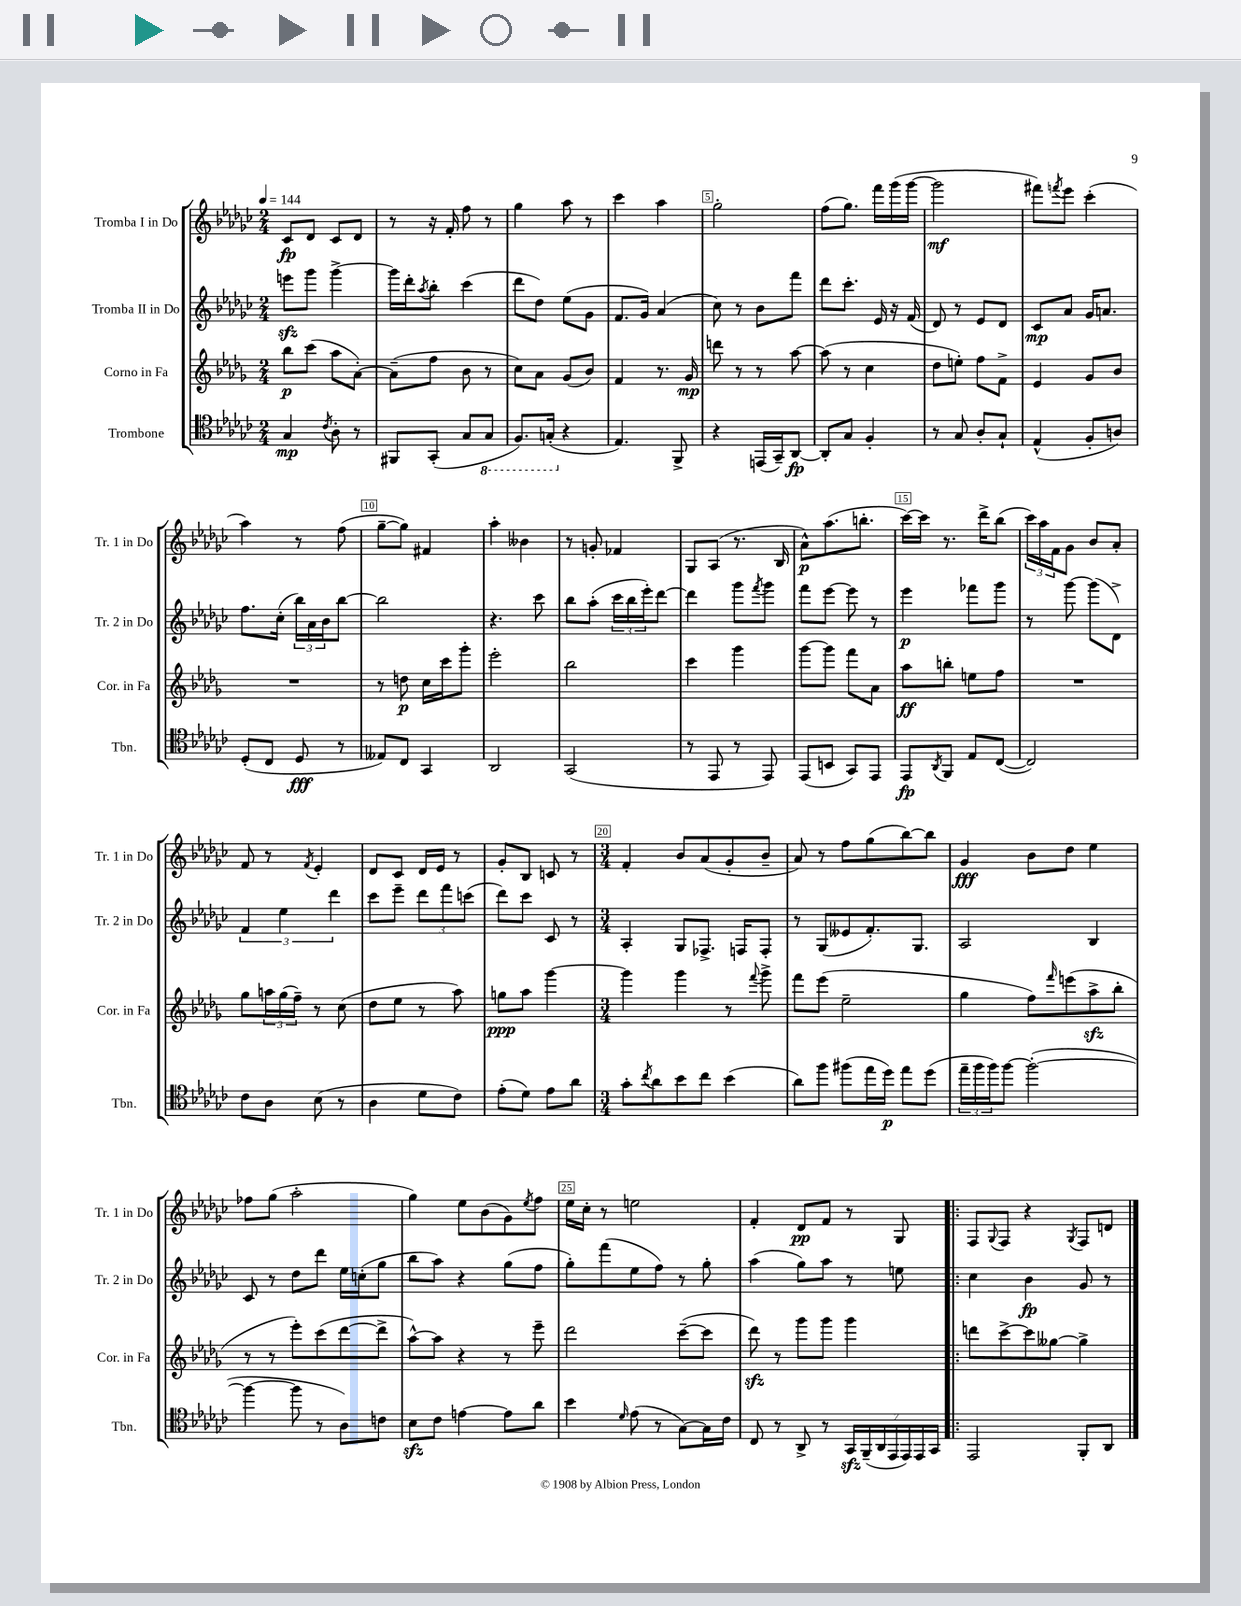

**kern	**kern	**kern	**kern
*staff4	*staff3	*staff2	*staff1
*clefC4	*clefG2	*clefG2	*clefG2
*k[b-e-a-d-g-c-]	*k[b-e-a-d-g-]	*k[b-e-a-d-g-c-]	*k[b-e-a-d-g-c-]
*M2/4	*M2/4	*M2/4	*M2/4
*MM144	*MM144	*MM144	*MM144
4G-/	8bb-\L	8eee\L	8c-/L
.	(8ccc\J	8ggg-\J	8d-/J
8qc-/	.	.	.
8A-'\	8aa-\L	[4ggg-^\	8c-/L
8r	[8a-'\J)	.	8d-/J
=	=	=	=
8FF#/L	(8a-~\]L	16ggg-\]LL	8r
.	.	16ddd-'\J	.
.	.	8qaa-/	.
(8GG-'/J	8ff\J	8bb-'\J	16r
.	.	.	16f'/
8G-/L	8b-\	(4ccc-\	8ff\
8GG-/J	8r	.	8r
=	=	=	=
8.FF/L)	8cc\L)	8ddd-\L	4gg-\
.	8a-\J	8dd-\J)	.
(16GG'/Jk	.	.	.
4r	(8g-/L	(8ee-\L	8aa-\
.	8b-/J)	8g-\J	8r
=	=	=	=
4.E-/)	4f/	8.f/L	4ccc-\
.	.	16g-/Jk)	.
.	8.r	(4a-/	4aa-\
8FF^/	.	.	.
.	16g-/	.	.
=	=	=	=
4r	8ddd\	8cc-\)	2gg-'\
.	8r	8r	.
(16EE/LL	8r	8b-\L	.
16GG-~/J)	.	.	.
[8AA-/J	[8aa-\	8fff\J	.
=	=	=	=
8AA-'/]L	(8aa-\]	8ddd-\L	(8ff\L
8G-/J	8r	8.ccc-'\J	8.gg-\J)
4F'/	4cc\	.	.
.	.	16e-/	16fff\LL
.	.	16r	(16ggg-\
.	.	(16f/	[16ggg-\JJ
=	=	=	=
8r	8dd-\L	8d-/)	2ggg-\]
8G-/	8ee'\J)	8r	.
8A-'/L	8ff\L	8e-/L	.
8G-`/J	8f^\J	8d-/J	.
=	=	=	=
(4E-^^/	4e-/	8c-/L	8fff#\L)
.	.	.	8qfff/
.	.	8a-/J	8eee-\J
8F'/L	8g-/L	16g-/LK	(4ccc-'\
.	.	8.a/J	.
8A/J)	8b-/J	.	.
=	=	=	=
(8D-'/L	2r	8.ff\L	4aa-\)
8C-/J	.	.	.
.	.	(16cc-'\Jk	.
8D-/	.	24bb-\LL)	8r
.	.	24a-\	.
.	.	24b-\J	.
8r	.	[8bb-\J	(8ff\
=	=	=	=
8E--/L)	8r	2bb-\]	[8gg-~\L
8C-/J	8dd\	.	8gg-\]J)
4GG-/	16cc\LL	.	4f#/
.	16ccc\J	.	.
.	8ggg-'\J	.	.
=	=	=	=
2AA-/	2eee-'\	4.r	4aa-'\
.	.	.	4b--\
.	.	8ccc-\	.
=	=	=	=
(2GG-/	2bb-\	8bb-\L	8r
.	.	(8aa-'\J	8g'/
.	.	24ccc-\LL	4f-/
.	.	24bb-\	.
.	.	24eee-'\J)	.
.	.	[8ddd-\J	.
=	=	=	=
8r	4ccc\	4ddd-\]	8G-/L
8EE-/	.	.	(8A-/J
8r	4ggg-\	8ggg-\L	8.r
.	.	8qfff/	.
8EE-/)	.	8ggg-\J	.
.	.	.	16B-/
=	=	=	=
(8EE-/L	[8ggg-\L	8fff\L	8a-^^\L)
8BB/J	8ggg-\]J	[8eee-\J	(8.aa-\
8GG-/L)	8fff\L	8eee-\]	.
.	.	.	8.bb'\J
8EE-/J	8a-\J	8r	.
=	=	=	=
8EE-/L	8aa-\L	4eee-\	[16ccc-\LL)
.	.	.	16ccc-\]JJ
8qAA-/	.	.	.
8FF/J	8bb'\J	.	8.r
8E-/L	8ee\L	8fff-\L	.
.	.	.	16ddd-^\LK
([8C-/J	8ff\J	8ggg-\J	(8bb-\J
=	=	=	=
2C-/])	2r	8r	24ccc-\LL)
.	.	.	24aa-\
.	.	.	24f\J
.	.	[8ggg-\	8g-\J
.	.	(8ggg-\]L	8b-/L
.	.	8d-^\J)	8a-'/J
=	=	=	=
8c-\L	8gg-\L	6f/	8f/
8A-\J	24aa\L	.	8r
.	(24gg-\	6ee-\	.
.	24ff~\JJ)	.	.
.	.	.	8qf/
(8B-\	8r	.	4e-'/
.	.	6ddd-\	.
8r	(8cc\	.	.
=	=	=	=
4A-\	8dd-\L	8ccc-\L	8d-/L
.	8ee-\J	8eee-~\J	8c-/J
8d-\L	8r	12ddd-\L	16d-/LL
.	.	.	16e-/JJ
.	.	12fff\	.
8c-\J)	8aa-\)	.	8r
.	.	(12ccc\J	.
=	=	=	=
(8e-'\L	8gg\L	8ddd-\L)	8g-'/L
8d-\J)	8aa-\J	8ccc-\J	8B-/J
8e-\L	[4ggg-\	8c-/	8c/
8a-\J	.	8r	8r
=	=	=	=
*M3/4	*M3/4	*M3/4	*M3/4
8g-'\L	4ggg-\]	4A-'/	4f'/
8qcc-/	.	.	.
8a-\	.	.	.
8b-\	4ggg-\	8G-/L	8b-/L
8cc-\J	.	8.F-^/J	(8a-/
(4b-\	8r	.	8g-'/
.	.	16F/LK	.
.	8qqfff/	.	.
.	8ggg-^\	8F'/J	8b-~/J
=	=	=	=
8a-\L)	8fff\L	8r	8a-/)
8ff\J	(8eee-\J	(8G-/L	8r
(8ff#\L	2ee-~\	8e--/	8ff\L
16ee-\L	.	8.f'/)	(8gg-\
16dd-\JJ)	.	.	.
8ee-\L	.	.	[8bb-\)
.	.	8.G-/J	.
(8dd-\J	.	.	8bb-\]J
=	=	=	=
24ee-~\LL	4gg-\	2A-/	4g-/
24ff\	.	.	.
24ff\J)	.	.	.
[8ff\J	.	.	.
(2ff'\_	8ff\L)	.	8b-\L
.	16qqfff/	.	.
.	(8eee\	.	8dd-\J
.	8aa-^\	4B-/	4ee-\
.	8bb-'\J	.	.
=	=	=	=
4ff\_	8r	8c-/	8ff-\L
.	8r	8r	(8gg-\J
8ff\]	8eee-'\L)	8dd-\L	2aa-'\
8r	(8ccc\	8ddd-\J	.
8A-\L)	[8ddd-\	16ee-\LL	.
.	.	(16cc'\J	.
8c\J	8ddd-^\]J	8gg-\J	.
=	=	=	=
8B-\L	[8aa-^^\L)	8bb-\L	4gg-\)
8c-\J	8aa-\]J	8aa-\J)	.
[4e\	4r	4r	8ee-\L
.	.	.	(8b-\
8e\]L	8r	(8gg-\L	8g-\)
.	.	.	8qee-/
8a-\J	8eee-~\	8ff\J	8ff\J
=	=	=	=
4b-\	2ddd-\	8gg-'\L)	16ee-\LL
.	.	.	16cc-'\JJ
.	.	(8fff\	8r
16qqd-/	.	.	.
(8e-\	.	8ee-\	2ee\
8r	.	8ff\J)	.
[8G-\L)	([8ccc~\L	8r	.
16G-\]L	8ccc\]J	8gg-'\	.
16c-\JJ	.	.	.
=	=	=	=
8C-/	8ddd-\)	(4aa-\	4f'/
8r	8r	.	.
8AA-^/	8ggg-\L	8gg-\L)	8d-/L
8r	8ggg-\J	8aa-\J	8f/J
28GG-/LL	4ggg-\	8r	8r
(28FF~/	.	.	.
28AA-/	.	.	.
28EE-/	.	.	.
.	.	8ee\	8G-/
28EE-/)	.	.	.
28EE-/	.	.	.
28GG-/JJ	.	.	.
=!|:	=!|:	=!|:	=!|:
2EE-/	8ddd\L	4cc-\	8F/L
.	.	.	8qqG-/
.	[8ccc^\	.	8F/J
.	8ccc\]	4b-\	4r
.	[8gg--\J	.	.
.	.	.	8qG-/
8FF'/L	4gg--^\]	8g-/	8F/L
8AA-/J	.	8r	8d/J
==	==	==	==
*-	*-	*-	*-
